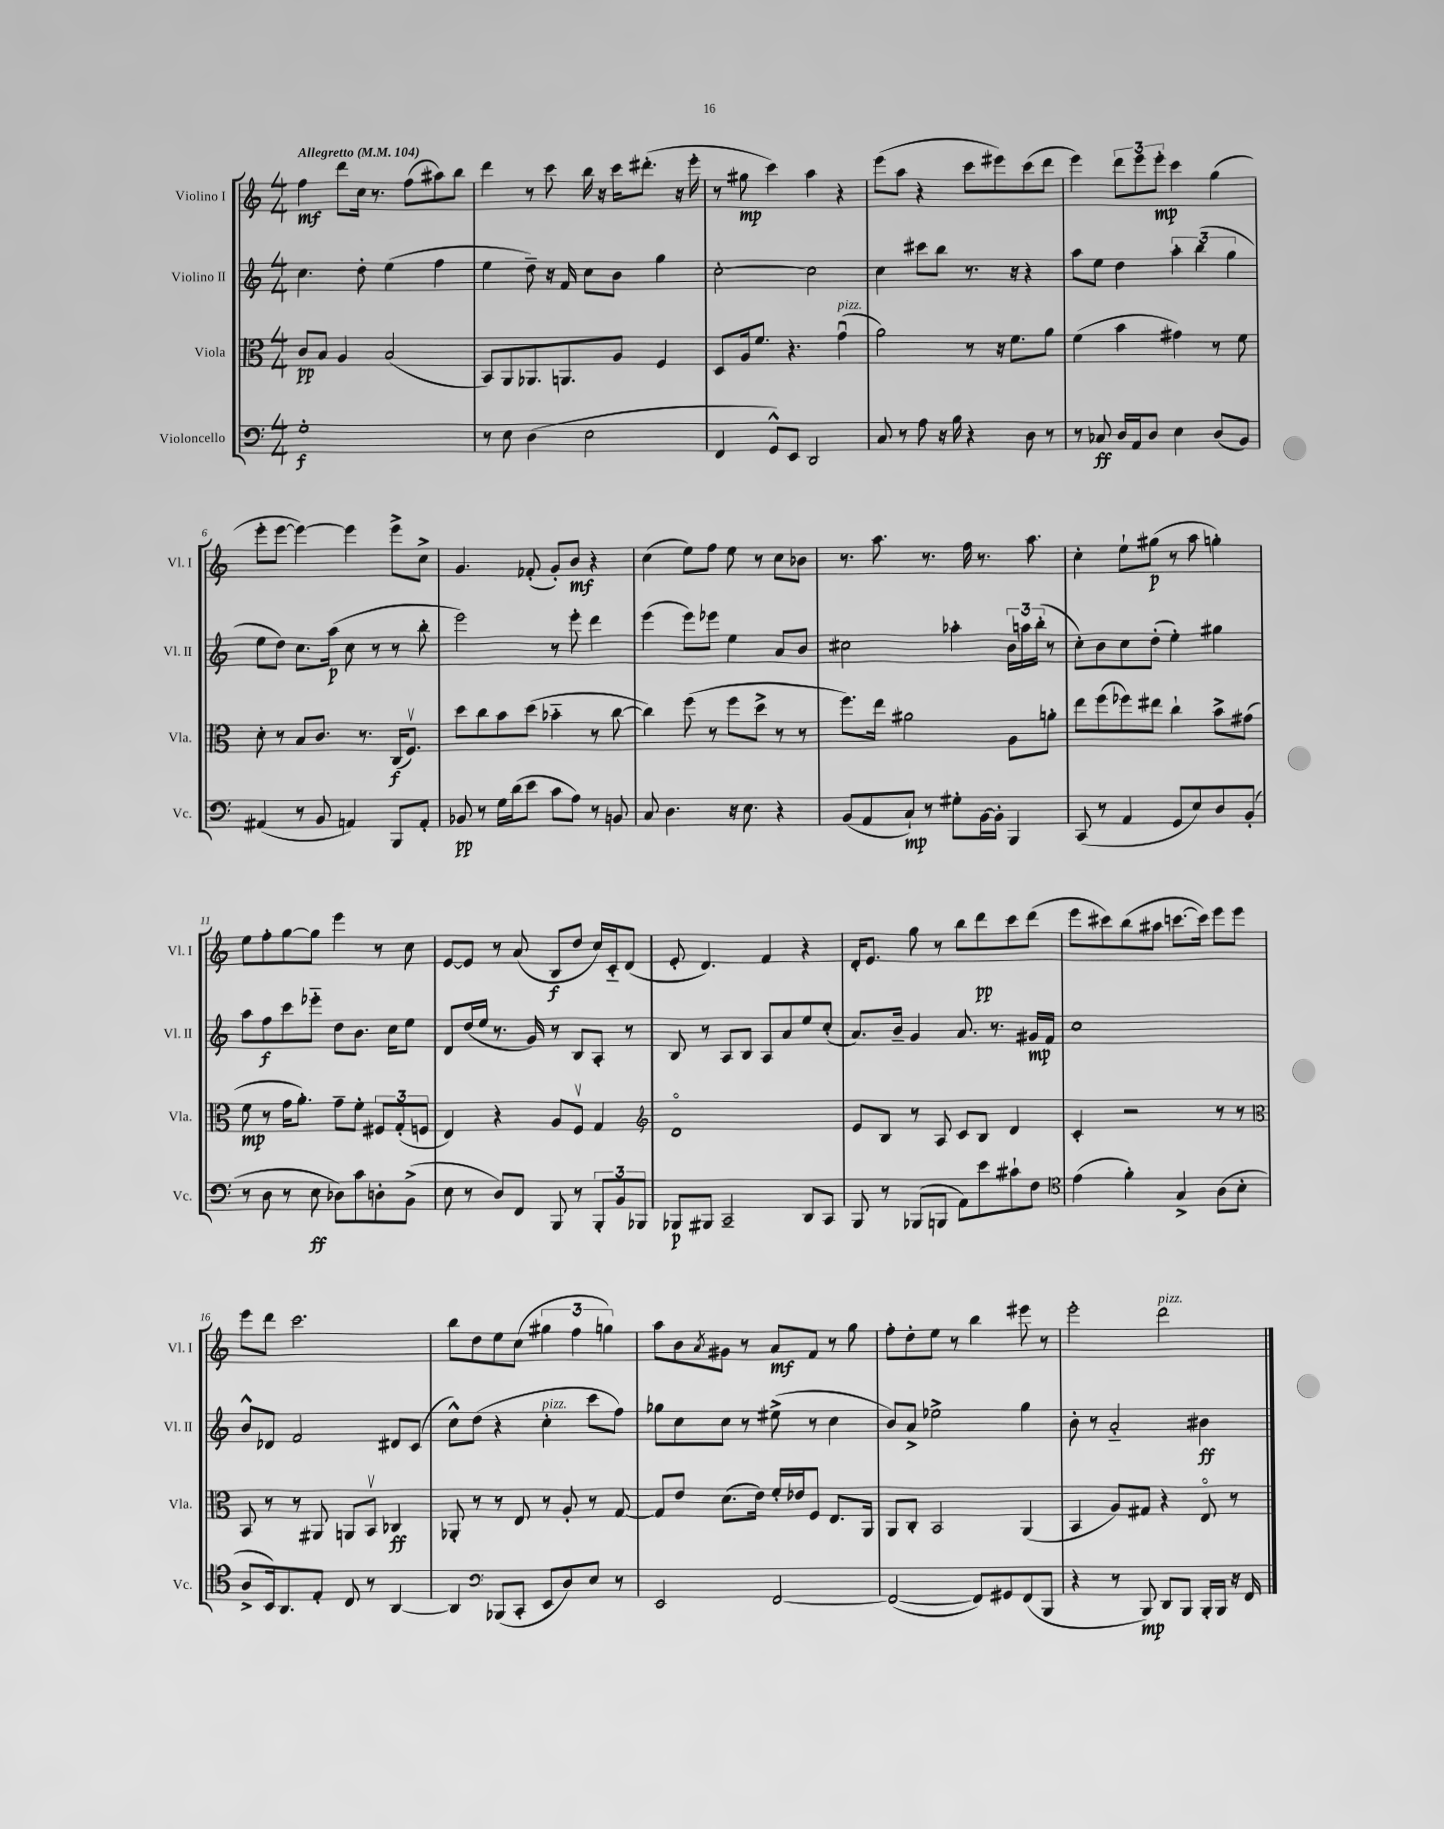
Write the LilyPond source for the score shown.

<<
\new StaffGroup <<
\new Staff = "s0" \with { instrumentName = "Violino I" shortInstrumentName = "Vl. I" } {
    \clef treble \key c \major \numericTimeSignature \time 4/4 \tempo "Allegretto" 4 = 104
    f''4\mf d'''8 c''16 r8. f''8( ais''8) b''8 |
    d'''4 r8 c'''8 b''16 r16 c'''16 dis'''8.-.( r16 e'''16-. |
    r8 gis''8\mp c'''4) a''4 r4 |
    e'''8( a''8 r4 c'''8 eis'''8) c'''8( d'''8 |
    e'''4) \tuplet 3/2 { d'''8 e'''8 e'''8-.\mp } c'''4 g''4( |
    e'''8-. e'''8~ e'''4~) e'''4 e'''8-> c''8-> |
    g'4. fes'8-.( g'8-.) b'8\mf r4 |
    c''4( e''8) f''8 e''8 r8 c''8 bes'8 |
    r8. a''8. r8. f''16 r8. a''8. |
    c''4-. e''8-! gis''8\p( r8 a''8 g''4-.) |
    e''8 f''8-. g''8~ g''8 e'''4 r8 c''8 |
    e'8~ e'8 r8 a'8( b8\f d''8 c''16) c'16-_ d'8( |
    e'8-. d'4.) f'4 r4 |
    d'16-. e'8. g''8 r8 b''8 d'''8\pp c'''8 d'''8( |
    e'''8 cis'''8) b''8( ais''8 c'''8.~ c'''16) e'''8 e'''8 |
    e'''8 d'''8 c'''2. |
    b''8 d''8 e''8 c''8( \tuplet 3/2 { gis''4 f''4 g''4) } |
    a''8 b'8 \acciaccatura { a'8 } gis'8 r8 a'8\mf f'8 r8 g''8 |
    f''8-. d''8-. e''8 r8 b''4 eis'''8 r8 |
    e'''2-. d'''2^\markup { \italic "pizz." } \bar "|." |
}
\new Staff = "s1" \with { instrumentName = "Violino II" shortInstrumentName = "Vl. II" } {
    \clef treble \key c \major \numericTimeSignature \time 4/4
    c''4. d''8-. e''4( f''4 |
    e''4 d''8--) r16 f'16 c''8 b'8 g''4 |
    c''2~-. c''2 |
    c''4 cis'''8 b''8 r8. r16 r4 |
    a''8 e''8 d''4 \tuplet 3/2 { a''4-. b''4( g''4 } |
    e''8 d''8) c''8. a''16\p( c''8 r8 r8 b''8-. |
    e'''2) r8 e'''8-. d'''4 |
    e'''4( e'''8) ees'''8 e''4 a'8 b'8 |
    cis''2 aes''4-. \tuplet 3/2 { b'16 a''16 b''16-.( } r8 |
    c''8-.) b'8 c''8 d''8-.( e''4-.) gis''4 |
    a''8 f''8\f c'''8 ees'''8-_ d''8 b'8. c''16 e''8 |
    d'8 d''16( e''16 r8. g'16) r8 b8 a8-. r8 |
    b8 r8 a8 b8 a8 a'8 e''8 c''8-.( |
    a'8.) b'16-- g'4 a'8. r8. gis'16\mp f'16 |
    c''1 |
    b'8-^ des'8 f'2 dis'8 c'8( |
    c''8-^) d''8( r4 c''4-.^\markup { \italic "pizz." } c'''8 f''8) |
    ges''8 c''8 c''8 r8 eis''8->( r8 c''4 |
    b'8) a'8-> ees''2-> g''4 |
    b'8-. r8 a'2-_ bis'4\ff \bar "|." |
}
\new Staff = "s2" \with { instrumentName = "Viola" shortInstrumentName = "Vla." } {
    \clef alto \key c \major \numericTimeSignature \time 4/4
    c'8\pp b8 a4 b2( |
    b,8) a,8 aes,8. a,8. a8 f4 |
    d8 a16 f'8. r4. g'4\downbow^\markup { \italic "pizz." }( |
    a'2) r8 r16 f'8. a'8 |
    f'4( b'4 gis'4) r8 f'8 |
    d'8-. r8 b8 c'8. r8. c16\f( f8.\upbow) |
    d''8 c''8 b'8 d''8( bes'4-_ r8 c''8~ |
    c''4) f''8( r8 f''8 d''8-> r8 r8 |
    f''8.) e''16 ais'2 a8 a'8-. |
    e''8 f''8( fes''8) eis''8 c''4-! b'8-> gis'8( |
    f'8\mp r8 g'16 a'8.-.) g'8-- f'8-. \tuplet 3/2 { fis8 g8-.( f8 } |
    e4) r4 a8 f8\upbow g4 |
    \clef treble d'1\flageolet |
    e'8 b8 r8 a8 c'8 b8 d'4 |
    c'4-. r2 r8 r8 |
    \clef alto b,8 r8 r8 ais,8 a,8 b,8\upbow ces4\ff |
    aes,8-. r8 r8 e8 r8 a8-. r8 g8~ |
    g8 e'8 d'8.( e'16) f'16-. ees'16 f8 e8. a,16 |
    a,8 c8-. b,2 a,4( |
    b,4 a8) gis8 r4 e8\flageolet r8 \bar "|." |
}
\new Staff = "s3" \with { instrumentName = "Violoncello" shortInstrumentName = "Vc." } {
    \clef bass \key c \major \numericTimeSignature \time 4/4
    g1-.\f |
    r8 e8 d4( e2 |
    f,4 g,8-^) e,8 d,2 |
    c8 r8 a8 r16 b16 r4 d8 r8 |
    r8 ces8\ff d16 a,16 d8 e4 d8( b,8) |
    ais,4( r8 b,8 a,4) b,,8 a,8-. |
    bes,8\pp r8 g16 d'16( e'8 c'8 a8) r8 b,8 |
    c8 d4. r16 e8. r4 |
    b,8( a,8 c8-!\mp) r8 gis8-. b,16~ b,16-. b,,4 |
    c,8( r8 a,4 g,8 e8) d8 b,8-.( |
    r8 d8 r8 e8\ff des8) c'8 d8-. b,8->( |
    e8 r8 d8) f,8 b,,8 r8 \tuplet 3/2 { b,,8-. b,8 bes,,8 } |
    bes,,8\p bis,,8 c,2-- d,8 c,8 |
    b,,8 r8 bes,,8( b,,8 a,8) e'8 cis'8-! f8 |
    \clef tenor e'4( f'4-.) g4-> a8( b8-. |
    a8-> b,16) a,8. e8-. c8 r8 a,4~ |
    a,4 \clef bass bes,,8( c,8-. e,8 d8) e8 r8 |
    e,2 f,2~ |
    f,2~( f,8) gis,8 f,8( b,,8 |
    r4 r8 b,,8\mp) d,8 b,,8 b,,16-. b,,16 r16 f,16 \bar "|." |
}
>>
>>
